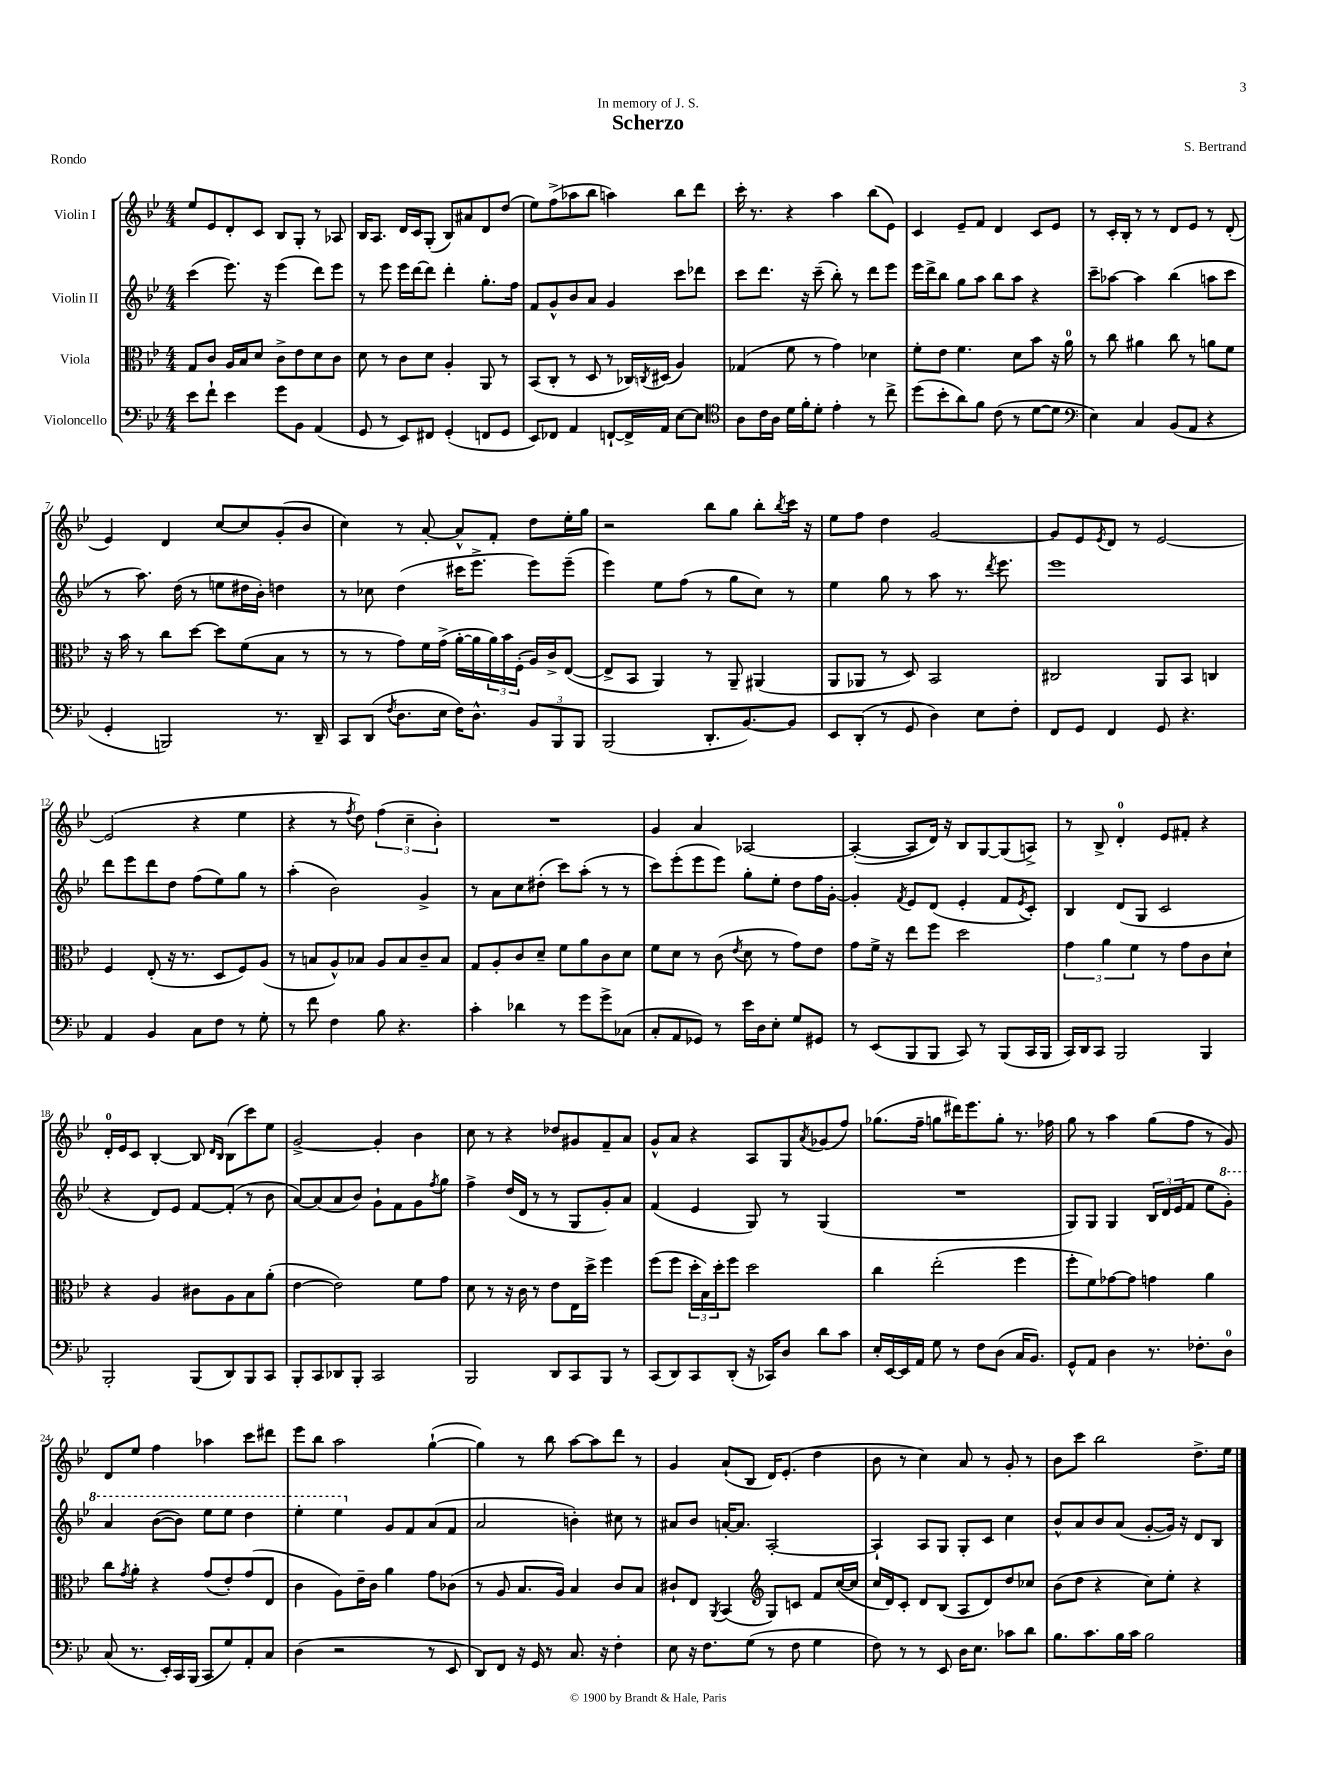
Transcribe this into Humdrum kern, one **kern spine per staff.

**kern	**kern	**kern	**kern
*staff4	*staff3	*staff2	*staff1
*clefF4	*clefC3	*clefG2	*clefG2
*k[b-e-]	*k[b-e-]	*k[b-e-]	*k[b-e-]
*M4/4	*M4/4	*M4/4	*M4/4
8e-\L	8G/L	(4ccc\	8ee-/L
8f`\J	8c/J	.	8e-/
4e-\	16A/LL	8.eee-\)	8d'/
.	16B-/J	.	.
.	8d/J	.	8c/J
.	.	16r	.
8g\L	8c^\L	(4eee-\	8B-/L
8BB-\J	8e-\	.	8G'/J
(4AA/	8d\	8ddd\L)	8r
.	8c\J	8eee-\J	8A-/
=	=	=	=
8GG/	8d\	8r	16B-/LK
.	.	.	8.A/J
8r	8r	8eee-\	.
8EE-/L)	8c\L	16eee-\LL	16d/LL
.	.	[16ddd\J	16c/J
8FF#/J	8d\J	8ddd\]J	(8G'/J
(4GG'/	4A'/	4ddd'\	8B-/L)
.	.	.	8a#/
8FF/L	8AA/	8.gg'\L	8d/
8GG/J	8r	.	(8dd/J
.	.	16ff\Jk	.
=	=	=	=
8EE-/L)	(8BB-/L	8f/L	8ee-\L)
8FF-/J	8C'/J	8g^^/	(8ff^\
4AA/	8r	8b-/	8aa-\
.	8D/	8a/J	8bb-\J
[8FF`/L	8r	4g/	4aa\)
16FF^/]L	16C-/LL)	.	.
.	8qC/	.	.
16AA/JJ	(16D#/JJ	.	.
[8E-\L	4A/)	8ccc\L	8bb-\L
8E-\]J	.	8ddd-\J	8ddd\J
=	=	=	=
*clefC4	*	*	*
8A\L	(4G-/	8ccc\L	16ccc'\
.	.	.	8.r
16c\L	.	8.ddd\J	.
16A\JJ	.	.	.
16d\LL	8f\	.	4r
16f'\J	.	16r	.
8d'\J	8r	(8ccc~\	.
4e-'\	4g\)	8bb-'\)	4aa\
.	.	8r	.
8r	4d-\	8ddd\L	(8bb-\L
8cc^\	.	8eee-\J	8e-\J)
=	=	=	=
(8dd\L	8f'\L	16eee-\LL	4c/
.	.	16ddd^\J	.
8b-'\	8e-\J	8bb-\J	.
8a\)	4.f\	8gg\L	8e-~/L
8f\J	.	8aa\J	8f/J
(8c\	.	8bb-\L	4d/
8r	8d\L	8aa\J	.
[8d\L	8b-\J	4r	8c/L
8d\]J	16r	.	8e-/J
.	16a\	.	.
=	=	=	=
*clefF4	*	*	*
4E-\)	8r	8ccc~\L	8r
.	8cc\	[8aa-\J	16c'/LL
.	.	.	16B-'/JJ
4C/	4a#\	4aa-\]	8r
.	.	.	8r
(8BB-/L	8cc\	(4bb-\	8d/L
8AA/J	8r	.	8e-/J
4r	8a\L	8aa\L	8r
.	8f\J	8ccc\J	(8d'/
=	=	=	=
4GG'/	16r	8r	4e-/)
.	16b-\	.	.
.	8r	8.aa\)	.
2BBB/)	8cc\L	.	4d/
.	.	(16dd\	.
.	[8dd\J	8r	.
.	8dd\]L	8ee\L	[8cc/L
.	(8f\	16dd#\L	8cc/]
.	.	16b-'\JJ)	.
8.r	8B-\J	4dd\	(8g'/
.	8r	.	8b-/J
16DD~/	.	.	.
=	=	=	=
8CC/L	8r	8r	4cc\)
(8DD/J	8r	8cc-\	.
8qF/	.	.	.
8.D\L	8g\L)	(4dd\	8r
.	16f\L	.	[8a'/
16E-\Jk	(16g^\JJ	.	.
16F\LK)	[16a'\LL	16ccc#\LK	8a^^/]L
8.D^^\J	16a\]	8.eee-^\J	.
.	24a\)	.	8f'/J
.	24b-\	.	.
.	(24F'\JJ	.	.
12BB-/L	16A/LL)	8eee-\L)	8dd\L
.	16c^/J	.	.
12BBB-/	.	.	.
.	([8E-/J	(8eee-~\J	16ee-'\L
12BBB-/J	.	.	.
.	.	.	16gg\JJ
=	=	=	=
(2BBB-/	8E-^/]L	4eee-\)	2r
.	8BB-/J	.	.
.	4AA/)	8ee-\L	.
.	.	(8ff\J	.
8.DD'/L	8r	8r	8bb-\L
.	8AA~/	8gg\L	8gg\J
[8.BB-/)	.	.	.
.	(4AA#/	8cc\J)	8bb-'\L
.	.	.	8qbb-/
8BB-/]J	.	8r	16ccc\Jk
.	.	.	16r
=	=	=	=
8EE-/L	8AA/L	4ee-\	8ee-\L
(8DD'/J	8AA-/J	.	8ff\J
8r	8r	8gg\	4dd\
8GG/	8D/)	8r	.
4D\)	2BB-/	8aa\	[2g/
.	.	8.r	.
8E-\L	.	.	.
.	.	8qddd/	.
.	.	8.eee-\	.
8F'\J	.	.	.
=	=	=	=
8FF/L	2C#/	1eee-	8g/]L
8GG/J	.	.	8e-/
.	.	.	8qe-/
4FF/	.	.	8d/J
.	.	.	8r
8GG/	8AA/L	.	[2e-/
4.r	8BB-/J	.	.
.	4C/	.	.
=	=	=	=
4AA/	4F/	8ddd\L	(2e-/]
.	.	8eee-\	.
4BB-/	(8E-'/	8ddd\	.
.	16r	8dd\J	.
.	8.r	.	.
8C\L	.	(8ff\L	4r
8F\J	8D/L	8ee-\)	.
8r	8F/)	8gg\J	4ee-\
8G'\	(8A/J	8r	.
=	=	=	=
8r	8r	(4aa'\	4r
8f\	8B/L	.	.
4F\	8A^^/)	2b-\)	8r
.	.	.	8qff/
.	8B-/J	.	8dd\)
8B-\	8A/L	.	(6ff\
4.r	8B-/	.	.
.	.	.	6cc~\
.	8c~/	4g^/	.
.	.	.	6b-'\)
.	8B-/J	.	.
=	=	=	=
4c'\	8G/L	8r	1r
.	8A'/	8a\L	.
4d-\	8c/	8cc\	.
.	8d~/J	(8dd#'\J	.
8r	8f\L	8ccc\L)	.
8g\L	8a\	(8aa'\J	.
8g^\	8c\	8r	.
(8C-\J	8d\J	8r	.
=	=	=	=
8C'/L	8f\L	8ccc\L)	4g/
8AA/	8d\J	(8eee-'\	.
8GG-/J)	8r	8eee-\	4a/
8r	(8c\	8eee-\J)	.
.	8qe-/	.	.
16e-\LL	8d\	8gg'\L	[2A-/
16D\J	.	.	.
8E-'\J	8r	8ee-'\J	.
8G/L	8g\L)	8dd\L	.
8GG#/J	8e-\J	16ff\L	.
.	.	[16g'\JJ	.
=	=	=	=
8r	8g\L	4g'/]	(4A-'/_
(8EE-/L	16f^\Jk	.	.
.	16r	.	.
.	.	8qf/	.
8BBB-/	8ee-\L	8e-/L	8A-/]L
8BBB-/J	8ff\J	(8d/J	16d/Jk)
.	.	.	16r
8CC/)	2dd\	4e-'/	8B-/L
8r	.	.	[8G/
(8BBB-/L	.	8f/L	(8G/]
.	.	8qe-/	.
16CC/L	.	8c'/J)	8A^/J)
16BBB-/JJ	.	.	.
=	=	=	=
16CC/LL)	6g\	4B-/	8r
16DD/J	.	.	.
8CC/J	.	.	8B-^/
.	6a\	.	.
2BBB-/	.	(8d/L	4d'/
.	6f\	.	.
.	.	8G/J	.
.	8r	2c/	8e-/L
.	8g\L	.	8f#'/J
4BBB-/	8c\	.	4r
.	8d`\J	.	.
=	=	=	=
2BBB-'/	4r	4r	16d'/LL
.	.	.	16e-/J
.	.	.	8c/J
.	4A/	8d/L)	[4B-'/
.	.	8e-/J	.
(8BBB-/L	8c#\L	[8f/L	8B-/]
.	.	.	16qqd/LL
.	.	.	16qqB-/JJ
8DD/)	8A\	(8f'/]J	(8B-\L
8BBB-/	8B-\	8r	8ccc\)
8CC/J	(8a'\J	8b-\	8ee-\J
=	=	=	=
8BBB-'/L	[4e-\	[8a/L)	[2g^/
8CC/	.	(8a/]	.
8DD-/	2e-\])	8a/	.
8BBB-'/J	.	8b-/J)	.
2CC/	.	8g`\L	4g'/]
.	.	8f\	.
.	8f\L	8g\	4b-\
.	.	8qff/	.
.	8g\J	8gg\J	.
=	=	=	=
2BBB-/	8d\	4ff^\	8cc\
.	8r	.	8r
.	16r	(16dd/LL	4r
.	16c\	16d/JJ	.
.	8r	8r	.
8DD/L	8e-\L	8r	8dd-/L
8CC/	16E-\L	8G/L	8g#/
.	16dd^\JJ	.	.
8BBB-/J	4ff\	8g'/)	8f~/
8r	.	8a/J	8a/J
=	=	=	=
(8CC/L	(8ff\L	(4f/	8g^^/L
8DD/)	8ff\J	.	8a/J
8CC/	24dd'\LL	4e-/	4r
.	24B-\)	.	.
.	24dd'\J	.	.
(8DD'/J	8ff\J	.	.
16r	2dd\	8G/)	8A/L
16CC-/LK)	.	.	.
8D/J	.	8r	8G/
.	.	.	8qa/
8d\L	.	(4G/	(8g-/
8c\J	.	.	8ff/J)
=	=	=	=
16E-'/LL	4cc\	1r	(8.gg-\L
[16EE-/	.	.	.
16EE-/]	.	.	.
16AA/JJ	.	.	16ff~\Jk
8G\	(2ee-'\	.	8gg\L
8r	.	.	16ddd#\K)
.	.	.	8.eee-\
8F\L	.	.	.
(8D\J	.	.	8gg'\J
16C/LK	4ff\	.	8.r
8.BB-/J)	.	.	.
.	.	.	16ff-\
=	=	=	=
8GG^^/L	8ff'\L	8G/L)	8gg\
8AA/J	8f\)	8G/J	8r
4D\	[8g-\	4G/	4aa\
.	8g-\]J	.	.
8.r	4g\	24B-/LL	(8gg\L
.	.	24d/	.
.	.	(24e-/J	.
.	.	8f/J	8ff\J
8.F-'\L	.	.	.
.	4a\	8ee-\L	8r
8D\J	.	8gg'\J)	8g/)
=	=	=	=
(8C/	8cc\L	4aa/	8d/L
.	8qg/	.	.
8.r	8a'\J	.	8ee-/J
.	4r	([8bb-\L	4ff\
16EE-'/LL)	.	.	.
16CC/	.	8bb-\]J)	.
(16BBB-/JJ	.	.	.
8CC/L	(8g/L	8eee-\L	4aa-\
8G/)	8e-'/)	8eee-\J	.
8AA'/	(8g/	4ddd\	8ccc\L
8C/J	8E-/J	.	8ddd#\J
=	=	=	=
(4D\	4c\	4eee-'\	8eee-\L
.	.	.	8bb-\J
2r	8A\L)	4eee-\	2aa\
.	16e-~\L	.	.
.	16c\JJ	.	.
.	4a\	8g/L	.
.	.	8f/	.
8r	8g\L	(8a/	([4gg`\
8EE-/	(8c-\J	8f/J	.
=	=	=	=
8DD/L)	8r	2a/	4gg\])
8FF/J	8A/	.	.
16r	8.B-/L	.	8r
16GG/	.	.	.
8r	.	.	8bb-\
.	16A/Jk)	.	.
8.C/	4B-/	4b'\)	[8aa\L
.	.	.	8aa\]
16r	.	.	.
4F'\	8c/L	8cc#\	8ddd\J
.	8B-/J	8r	8r
=	=	=	=
8E-\	8c#`/L	8a#/L	4g/
16r	8E-/J	8b-/J	.
8.F\L	.	.	.
.	8qAA/	.	.
.	(4BB-/	[16a'/LK	(8a`/L
.	.	8.a/]J	.
(8G\J	.	.	8B-/J
*	*clefG2	*	*
8r	8G/L)	[2A'/	16d/LK)
.	.	.	(8.e-'/J
8F\	8c/J	.	.
4G\	8f/L	.	4dd\
.	([16cc/L	.	.
.	16cc/]JJ	.	.
=	=	=	=
8F\)	16cc/LL	4A`/]	8b-\
.	16d/J)	.	.
8r	8c'/J	.	8r
8r	8d/L	8A/L	4cc\)
8EE-/	(8B-/J	8G/J	.
16D\LK	8A/L	8G'/L	8a/
8.E-\J	.	.	.
.	8d/)	8c/J	8r
8c-\L	8dd/	4cc\	8g'/
8d\J	8cc-/J	.	8r
=	=	=	=
8.B-\L	(8b-\L	8b-^^/L	8b-\L
.	8dd\J	8a/	8ccc\J
8.c\	.	.	.
.	4r	8b-/	2bb-\
16B-\L	.	(8a/J	.
16c\JJ	.	.	.
2B-\	8cc\L)	[8g'/L	.
.	8ee-'\J	16g/]Jk)	.
.	.	16r	.
.	4r	8d/L	8.dd^\L
.	.	8B-/J	.
.	.	.	16ee-\Jk
==	==	==	==
*-	*-	*-	*-
